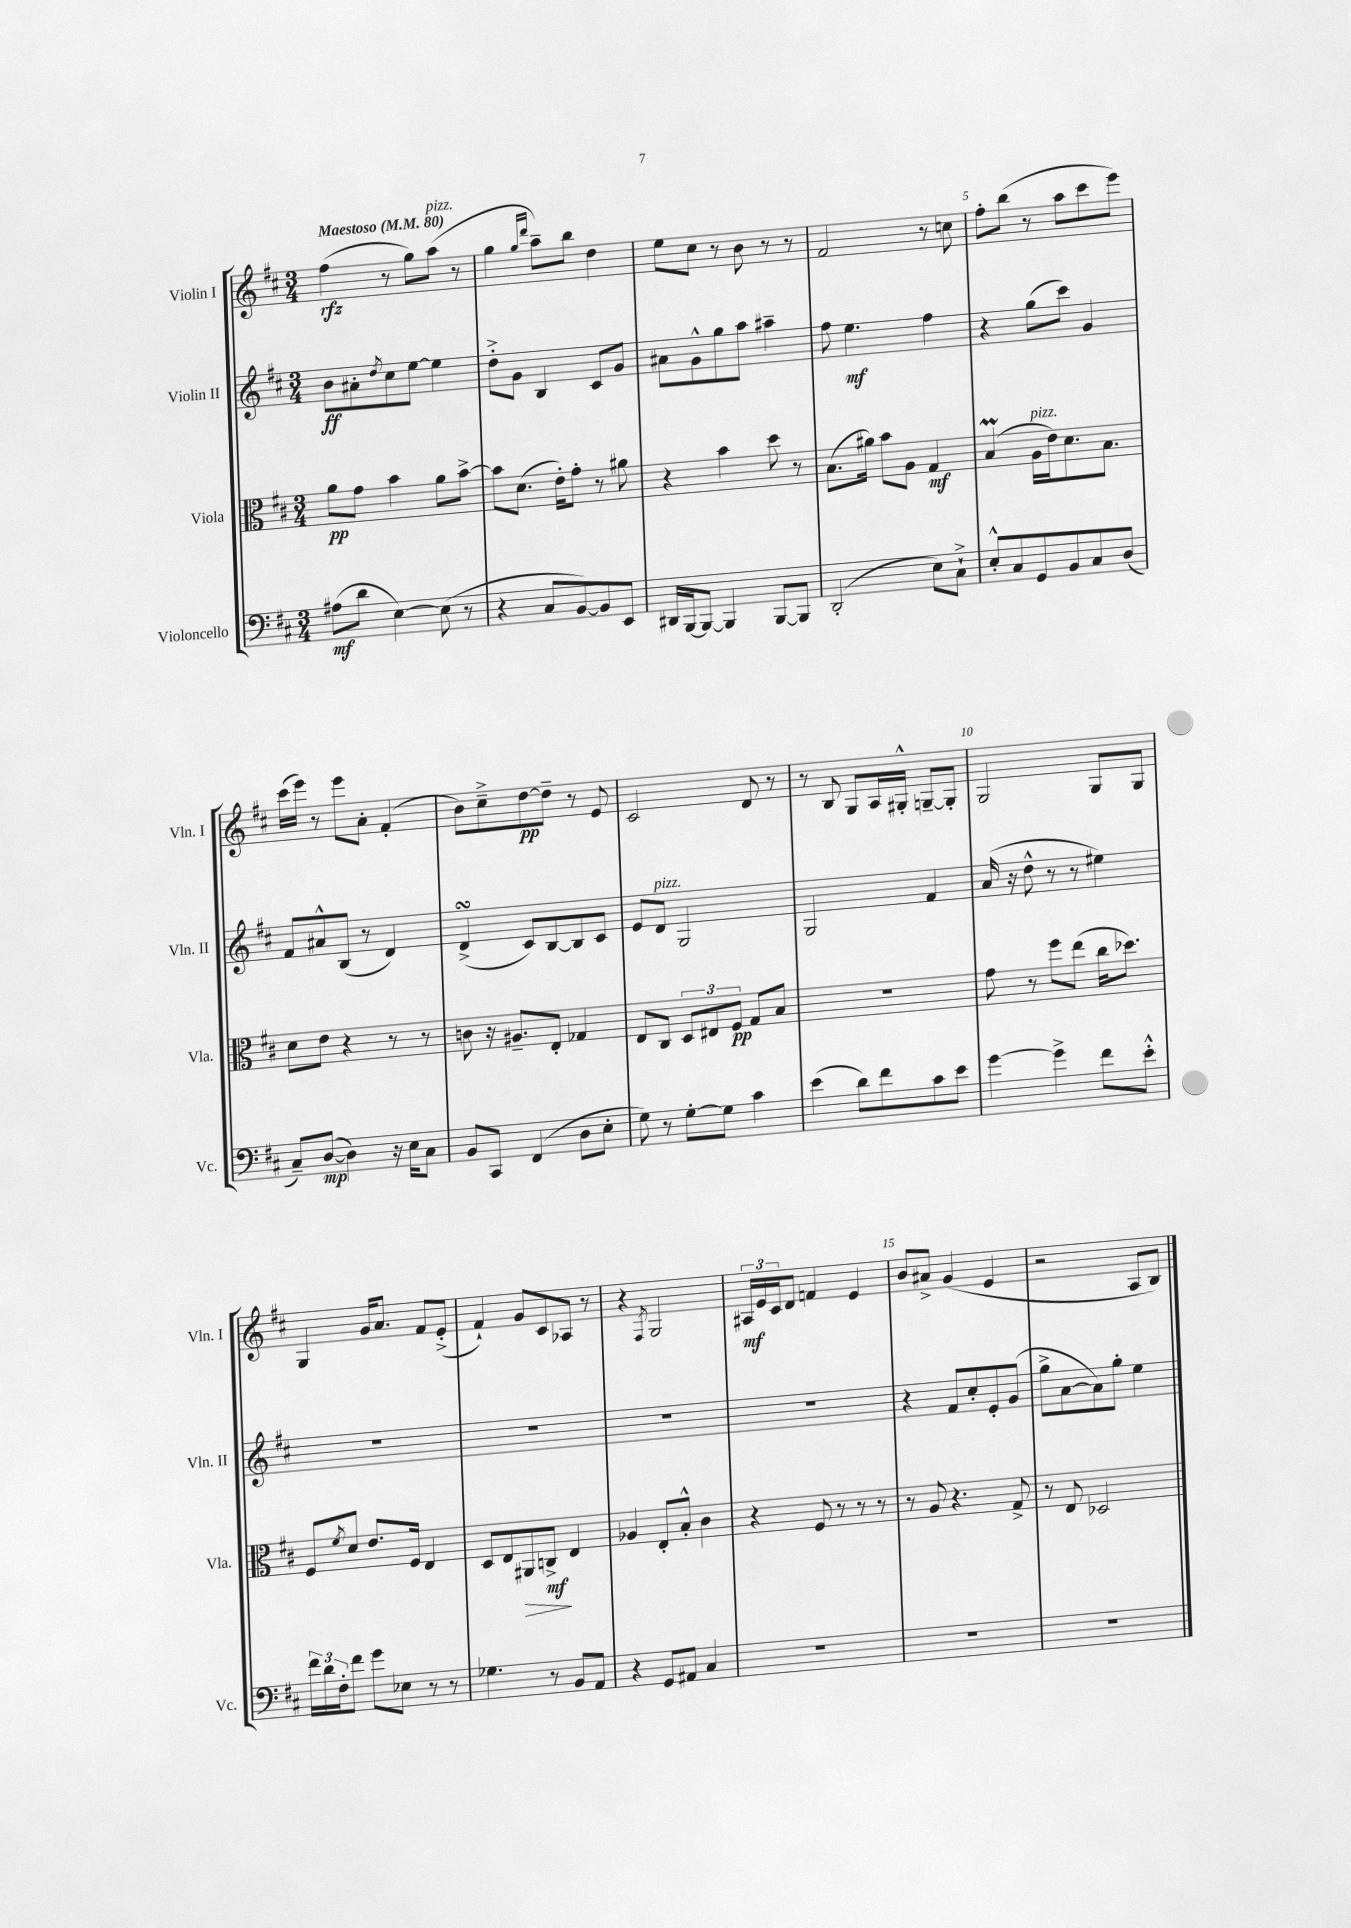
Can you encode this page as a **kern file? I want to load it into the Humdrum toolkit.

**kern	**kern	**kern	**kern
*staff4	*staff3	*staff2	*staff1
*clefF4	*clefC3	*clefG2	*clefG2
*k[f#c#]	*k[f#c#]	*k[f#c#]	*k[f#c#]
*M3/4	*M3/4	*M3/4	*M3/4
*MM80	*MM80	*MM80	*MM80
(8A#	8a	8b	(4ff#
8d	8g	8a#'	.
.	.	8qdd	.
[4E)	4b	8cc#	8r
.	.	[8ee	8gg)
(8E]	8a	4ee]	(8aa
8r	[8b^	.	8r
=	=	=	=
4r	8b]	8dd'^	4gg
.	(8.d	8g	.
.	.	.	16qqgg
.	.	.	16qqddd
8C#	.	4B	8aa~)
.	16e')	.	.
[8BB)	8g'	.	8bb
8BB]	8r	8c#	4dd
8EE	8a#	8g	.
=	=	=	=
16DD#	4r	8a#	8ee
[16BBB	.	.	.
8BBB_	.	8g^^	8cc#
4BBB]	4b	8gg	8r
.	.	8aa	8b
[8BBB	8dd	4aa#~	8r
8BBB]	8r	.	8r
=	=	=	=
(2DD'	(8.B	8ff#	2f#
.	.	4.ee	.
.	16a#)	.	.
.	8b	.	.
.	8A	.	.
8E)	4G	4ff#	8r
8C#`^	.	.	8cc
=	=	=	=
8E'^^	(4B	4r	8ff#'
8C#	.	.	(8bb
8GG	16A	(8gg	8r
.	16e)	.	.
8BB	8.d	8ccc#)	8aa
8C#	.	4g	8ccc#
.	8.B	.	.
(8D	.	.	8eee)
=	=	=	=
8C#~)	8d	8f#	(16ccc#
.	.	.	16eee)
([8D	8e	8a#^^	8r
4D])	4r	(8B	8eee
.	.	8r	8a'
16r	8r	4d)	(4f#'
16E	.	.	.
8C#	8r	.	.
=	=	=	=
8BB	8c	(4d^	8b)
8CC#	16r	.	8cc#~^
.	8.A#~	.	.
(4FF#	.	8c#)	[8dd
.	8E'	[8B	8dd~]
8D	4G-	8B]	8r
8E'	.	8c#	8e
=	=	=	=
8G)	8E	8e	2c#
8r	8C#	8d	.
[8G'	12D	2G	.
.	12E#	.	.
8G]	.	.	.
.	12F#	.	.
4c#	8G	.	8d
.	8B	.	8r
=	=	=	=
(4e	2.r	2G	8r
.	.	.	8B
8d)	.	.	8G
8f#	.	.	16A
.	.	.	16G#'^^
8c#	.	4f#	[8G~
8e	.	.	8G']
=	=	=	=
[4g	8g	(16a	2G
.	.	16r	.
.	8r	8dd^^	.
4g^]	8ff#	8r	.
.	(8ee	8r	.
8f#	16cc#	4ee#)	8G
.	8.dd-)	.	.
8e'^^	.	.	8G
=	=	=	=
24f#	8F#	2.r	4G
24d	.	.	.
24F#'	.	.	.
.	8qf#	.	.
8f#	8d	.	.
8g	8.e	.	16g
.	.	.	8.a
8E-	.	.	.
.	16F#	.	.
8r	4E	.	8f#
8r	.	.	(8e'^
=	=	=	=
4.G-	8D	2.r	4f#`)
.	8E	.	.
.	8AA#	.	8g
8r	8C^	.	8c#
8BB	4E	.	8A-
8AA	.	.	8r
=	=	=	=
4r	4A-	2.r	4r
.	.	.	8qF#
8GG	8E'	.	2G
8AA#	8B'^^	.	.
4C#	4c#	.	.
=	=	=	=
2.r	4r	2.r	24A#
.	.	.	24e
.	.	.	24c#
.	.	.	8d
.	8F#	.	4f
.	8r	.	.
.	8r	.	4e
.	8r	.	.
=	=	=	=
2.r	8r	4r	8b
.	8A	.	8a#^
.	4.r	8f#	(4g
.	.	8cc#'	.
.	.	8e'	4e
.	8G^	(8g	.
=	=	=	=
2.r	8r	8gg^	2r
.	8E	[8a	.
.	2D-	8a])	.
.	.	8gg'	.
.	.	4ee	8A
.	.	.	8B)
==	==	==	==
*-	*-	*-	*-
